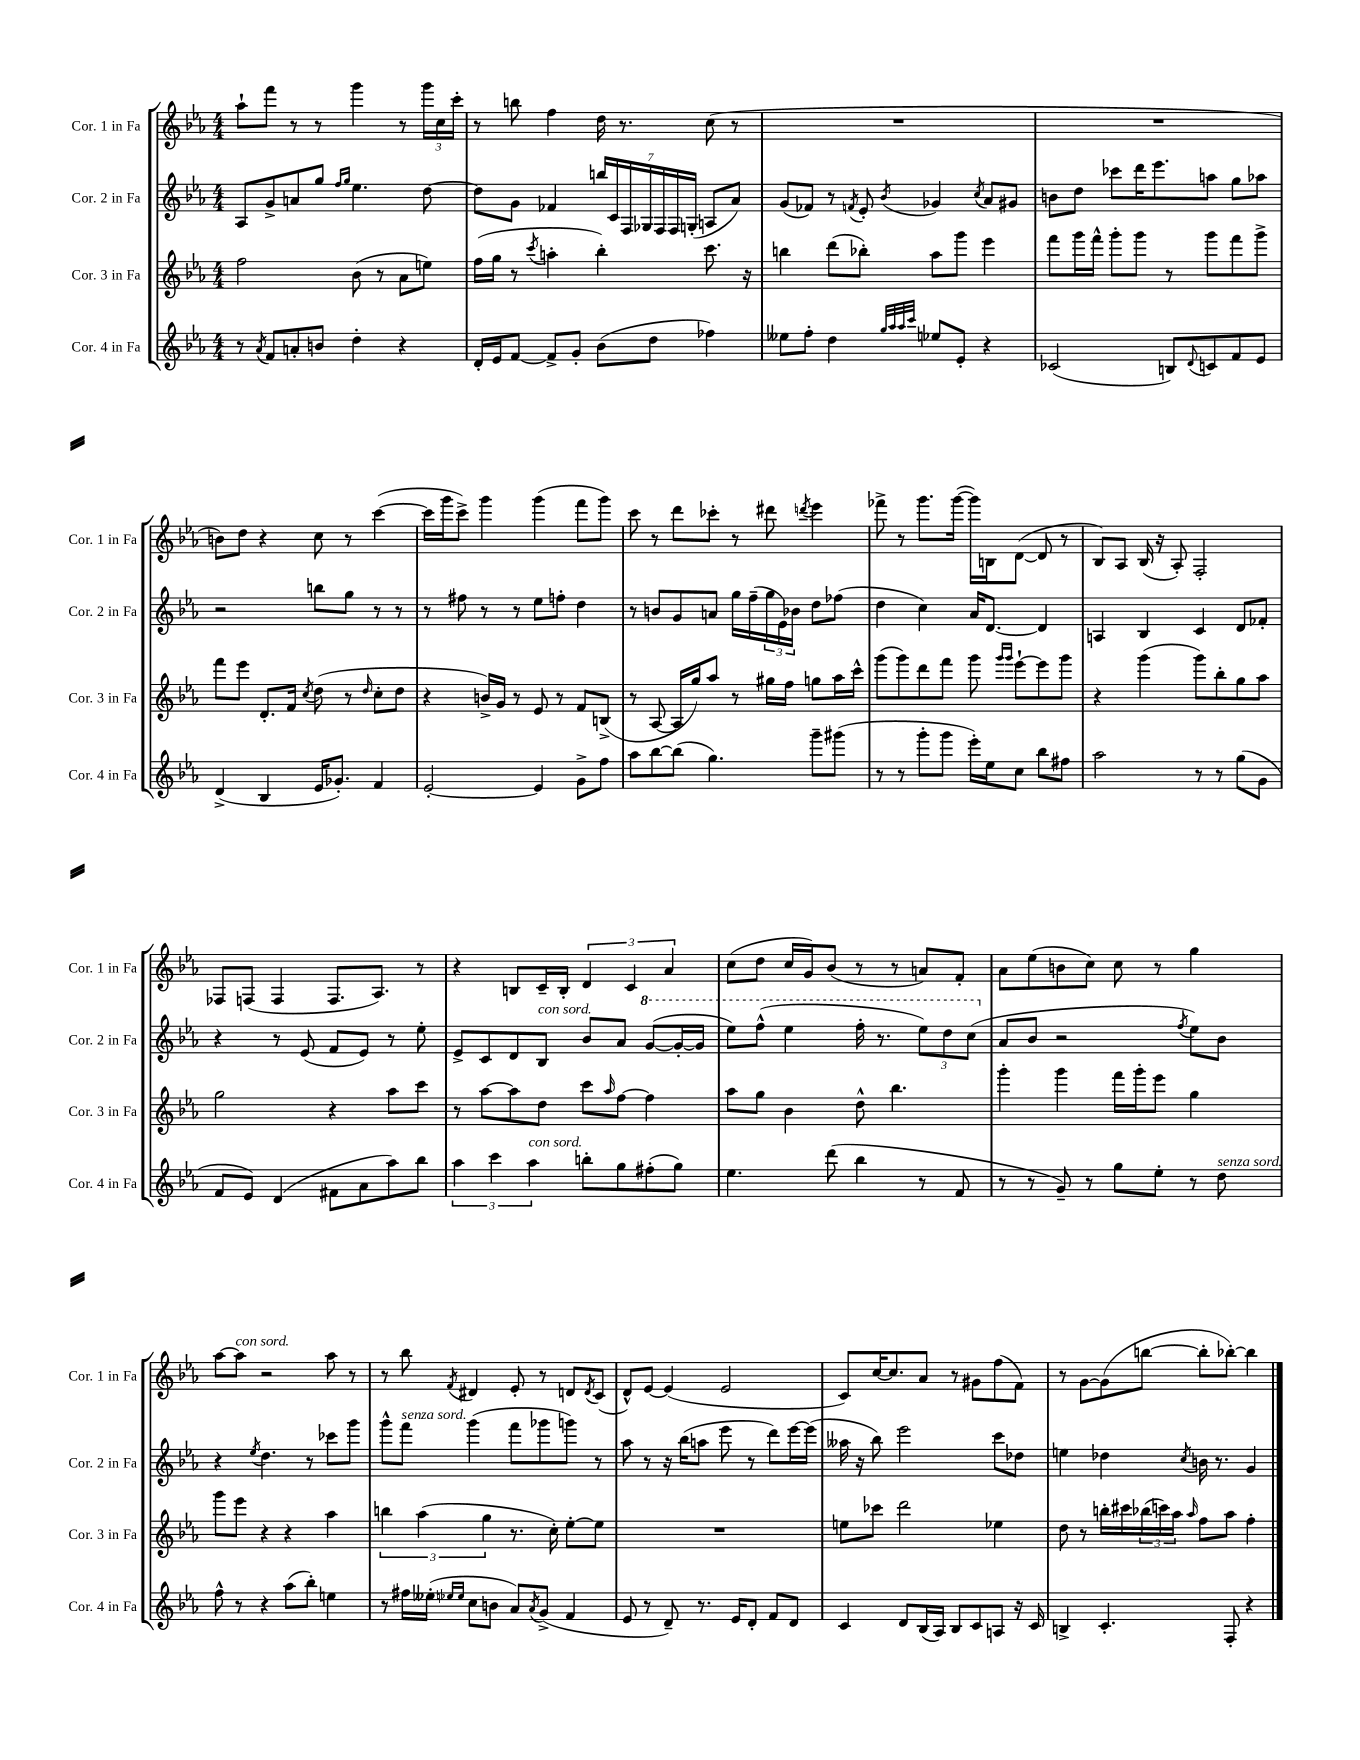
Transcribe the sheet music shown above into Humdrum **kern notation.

**kern	**kern	**kern	**kern
*staff4	*staff3	*staff2	*staff1
*clefG2	*clefG2	*clefG2	*clefG2
*k[b-e-a-]	*k[b-e-a-]	*k[b-e-a-]	*k[b-e-a-]
*M4/4	*M4/4	*M4/4	*M4/4
8r	2ff	8A-	8aa-`
8qa-	.	.	.
8f	.	8g^	8fff
8a'	.	8a	8r
8b	.	8gg	8r
.	.	16qqff	.
.	.	16qqgg	.
4dd'	(8b-	4.ee-	4ggg
.	8r	.	.
4r	8a-	.	8r
.	8ee)	[8dd	24ggg
.	.	.	24cc
.	.	.	24ccc'
=	=	=	=
16d'	(16ff	8dd]	8r
16e-	16gg	.	.
[8f	8r	8g	8bb
.	8qccc	.	.
8f^]	4aa'	4f-	4ff
8g'	.	.	.
(8b-	4bb-')	28bb	16dd
.	.	28c	.
.	.	.	8.r
.	.	28F	.
.	.	28G-	.
8dd	.	.	.
.	.	28F	.
.	.	28F	.
.	.	(28G'	.
4ff-)	8.ccc	8A	(8cc
.	.	8a-)	8r
.	16r	.	.
=	=	=	=
8ee--	4bb	(8g	1r
8ff'	.	8f-)	.
4dd	(8ddd	8r	.
.	.	8qf	.
.	8bb-')	8e-'	.
32qqgg	.	.	.
32qqaa-	.	.	.
32qqaa-	.	.	.
32qqccc	.	8qb-	.
8ee-	8aa-	4g-	.
8e-'	8ggg	.	.
.	.	8qcc	.
4r	4eee-	8a-	.
.	.	8g#	.
=	=	=	=
(2c-	8fff	8b	1r
.	16ggg	8dd	.
.	16fff^^	.	.
.	8ggg'	8ccc-	.
.	8ggg	16ddd	.
.	.	8.eee-	.
8B)	8r	.	.
8qqd	.	.	.
8c	8ggg	8aa	.
8f	8fff	8gg	.
8e-	8ggg^	8aa-	.
=	=	=	=
(4d^	8fff	2r	8b)
.	8eee-	.	8dd
4B-	8.d'	.	4r
.	16f	.	.
.	8qcc	.	.
16e-	(8dd	8bb	8cc
8.g-')	.	.	.
.	8r	8gg	8r
.	16qqdd	.	.
4f	8cc'	8r	([4ccc
.	8dd	8r	.
=	=	=	=
[2e-'	4r	8r	16ccc]
.	.	.	16ggg
.	.	8ff#	8ccc^)
.	16b^)	8r	4ggg
.	16g	.	.
.	8r	8r	.
4e-]	8e-	8ee-	(4ggg
.	8r	8ff'	.
8g^	8f	4dd	8fff
8ff	(8B^	.	8ggg)
=	=	=	=
8aa-	8r	8r	8ccc
[8bb-	[8A-	8b	8r
(8bb-]	16A-]	8g	8ddd
.	16gg)	.	.
4.gg)	8aa-	8a	8ccc-'
.	8r	16gg	8r
.	.	(16ff~	.
.	16gg#	24gg	8ddd#
.	.	24e-)	.
.	16ff	.	.
.	.	24b-	.
.	.	.	8qddd
8ggg~	8gg	8dd	4eee-
(8ggg#	16aa-	(8ff-	.
.	16ccc^^	.	.
=	=	=	=
8r	(8ggg	4dd	8fff-^
8r	8ggg)	.	8r
8ggg'	8ddd	4cc)	8.ggg
8ggg	8fff	.	.
.	.	.	([16ggg
16eee-')	8ggg	16a-	16ggg])
16ee-	.	[8.d	16B
.	16qqggg	.	.
.	16qqggg	.	.
8cc	[8eee-`	.	([8d
8bb-	8eee-]	4d]	8d]
8ff#	8ggg	.	8r
=	=	=	=
2aa-	4r	4A	8B-)
.	.	.	8A-
.	(4ggg	4B-	(16B-
.	.	.	16r
.	.	.	8A-')
8r	8ggg)	4c	2F'
8r	8bb-'	.	.
(8gg	8gg	8d	.
8g	8aa-	8f-'	.
=	=	=	=
8f	2gg	4r	8F-
8e-)	.	.	(8F
(4d	.	8r	4F
.	.	(8e-	.
8f#	4r	8f	8.F
8a-	.	8e-)	.
.	.	.	8.A-)
8aa-)	8aa-	8r	.
8bb-	8ccc	8ee-'	8r
=	=	=	=
6aa-	8r	8e-^	4r
.	[8aa-	8c	.
6ccc	.	.	.
.	8aa-]	8d	8B
6aa-	.	.	.
.	8dd	8B-	16c~
.	.	.	16B'
8bb'	8ccc	8b-	6d
.	16qqaa-	.	.
8gg	[8ff	8a-	.
.	.	.	6c
(8ff#'	4ff]	([8gg	.
.	.	.	6a-
8gg)	.	16gg'_	.
.	.	16gg]	.
=	=	=	=
4.ee-	8aa-	8eee-)	(8cc
.	8gg	(8fff^^	8dd
.	4b-	4eee-	16cc
.	.	.	16g)
(8ddd	.	.	(8b-
4bb-	8dd^^	16fff'	8r
.	.	8.r	.
.	4.bb-	.	8r
8r	.	12eee-)	8a)
.	.	12ddd	.
8f	.	.	8f'
.	.	(12ccc	.
=	=	=	=
8r	4ggg'	8a-	8a-
8r	.	8b-	(8ee-
8g~)	4ggg	2r	8b
8r	.	.	8cc)
8gg	16fff	.	8cc
.	16ggg'	.	.
8ee-'	8eee-	.	8r
.	.	8qff	.
8r	4gg	8ee-)	4gg
8dd	.	8b-	.
=	=	=	=
8ff^^	8ggg	4r	[8aa-
8r	8eee-	.	8aa-]
.	.	8qee-	.
4r	4r	4.dd	2r
(8aa-	4r	.	.
8bb-')	.	8r	.
4ee	4aa-	8ccc-	8aa-
.	.	8ggg	8r
=	=	=	=
8r	6bb	8ggg^^	8r
16ff#	.	8fff	8bb-
.	(6aa-	.	.
(16ee--'	.	.	.
16qqee-	.	.	.
16qqee-	.	.	8qf
8cc	.	(4ggg	4d#
.	6gg	.	.
8b	.	.	.
8a-)	8.r	8fff	8e-'
8qa-	.	.	.
(8g^	.	8ggg-	8r
.	16cc')	.	.
4f	[8ee-'	8ggg)	8d
.	.	.	8qd
.	8ee-]	8r	(8c
=	=	=	=
8e-	1r	8aa-	8d^^)
8r	.	8r	[8e-
8d~)	.	16r	(4e-]
.	.	(16bb-	.
8.r	.	8aa	.
.	.	8eee-	2e-
16e-	.	.	.
8d'	.	8r	.
8f	.	8ddd)	.
8d	.	[16eee-	.
.	.	(16eee-]	.
=	=	=	=
4c	8ee	16aa--	8c)
.	.	16r	.
.	8ccc-	8bb-)	[16cc
.	.	.	8.cc]
8d	2ddd	2eee-	.
(16B-	.	.	8a-
16A-)	.	.	.
8B-	.	.	8r
8c	.	.	8g#
8A	4ee-	8ccc	(8ff
16r	.	8dd-	8f)
16c	.	.	.
=	=	=	=
4B^	8dd	4ee	8r
.	8r	.	[8g
4.c'	16bb'	4dd-	(8g]
.	16ccc#	.	.
.	(24bb-	.	[8bb
.	24ccc)	.	.
.	24aa-	.	.
.	16qqaa-	8qcc	.
.	8ff	16b	8bb']
.	.	8.r	.
8F'	8aa-	.	[8bb-')
4r	4ff'	4g	4bb-]
==	==	==	==
*-	*-	*-	*-
